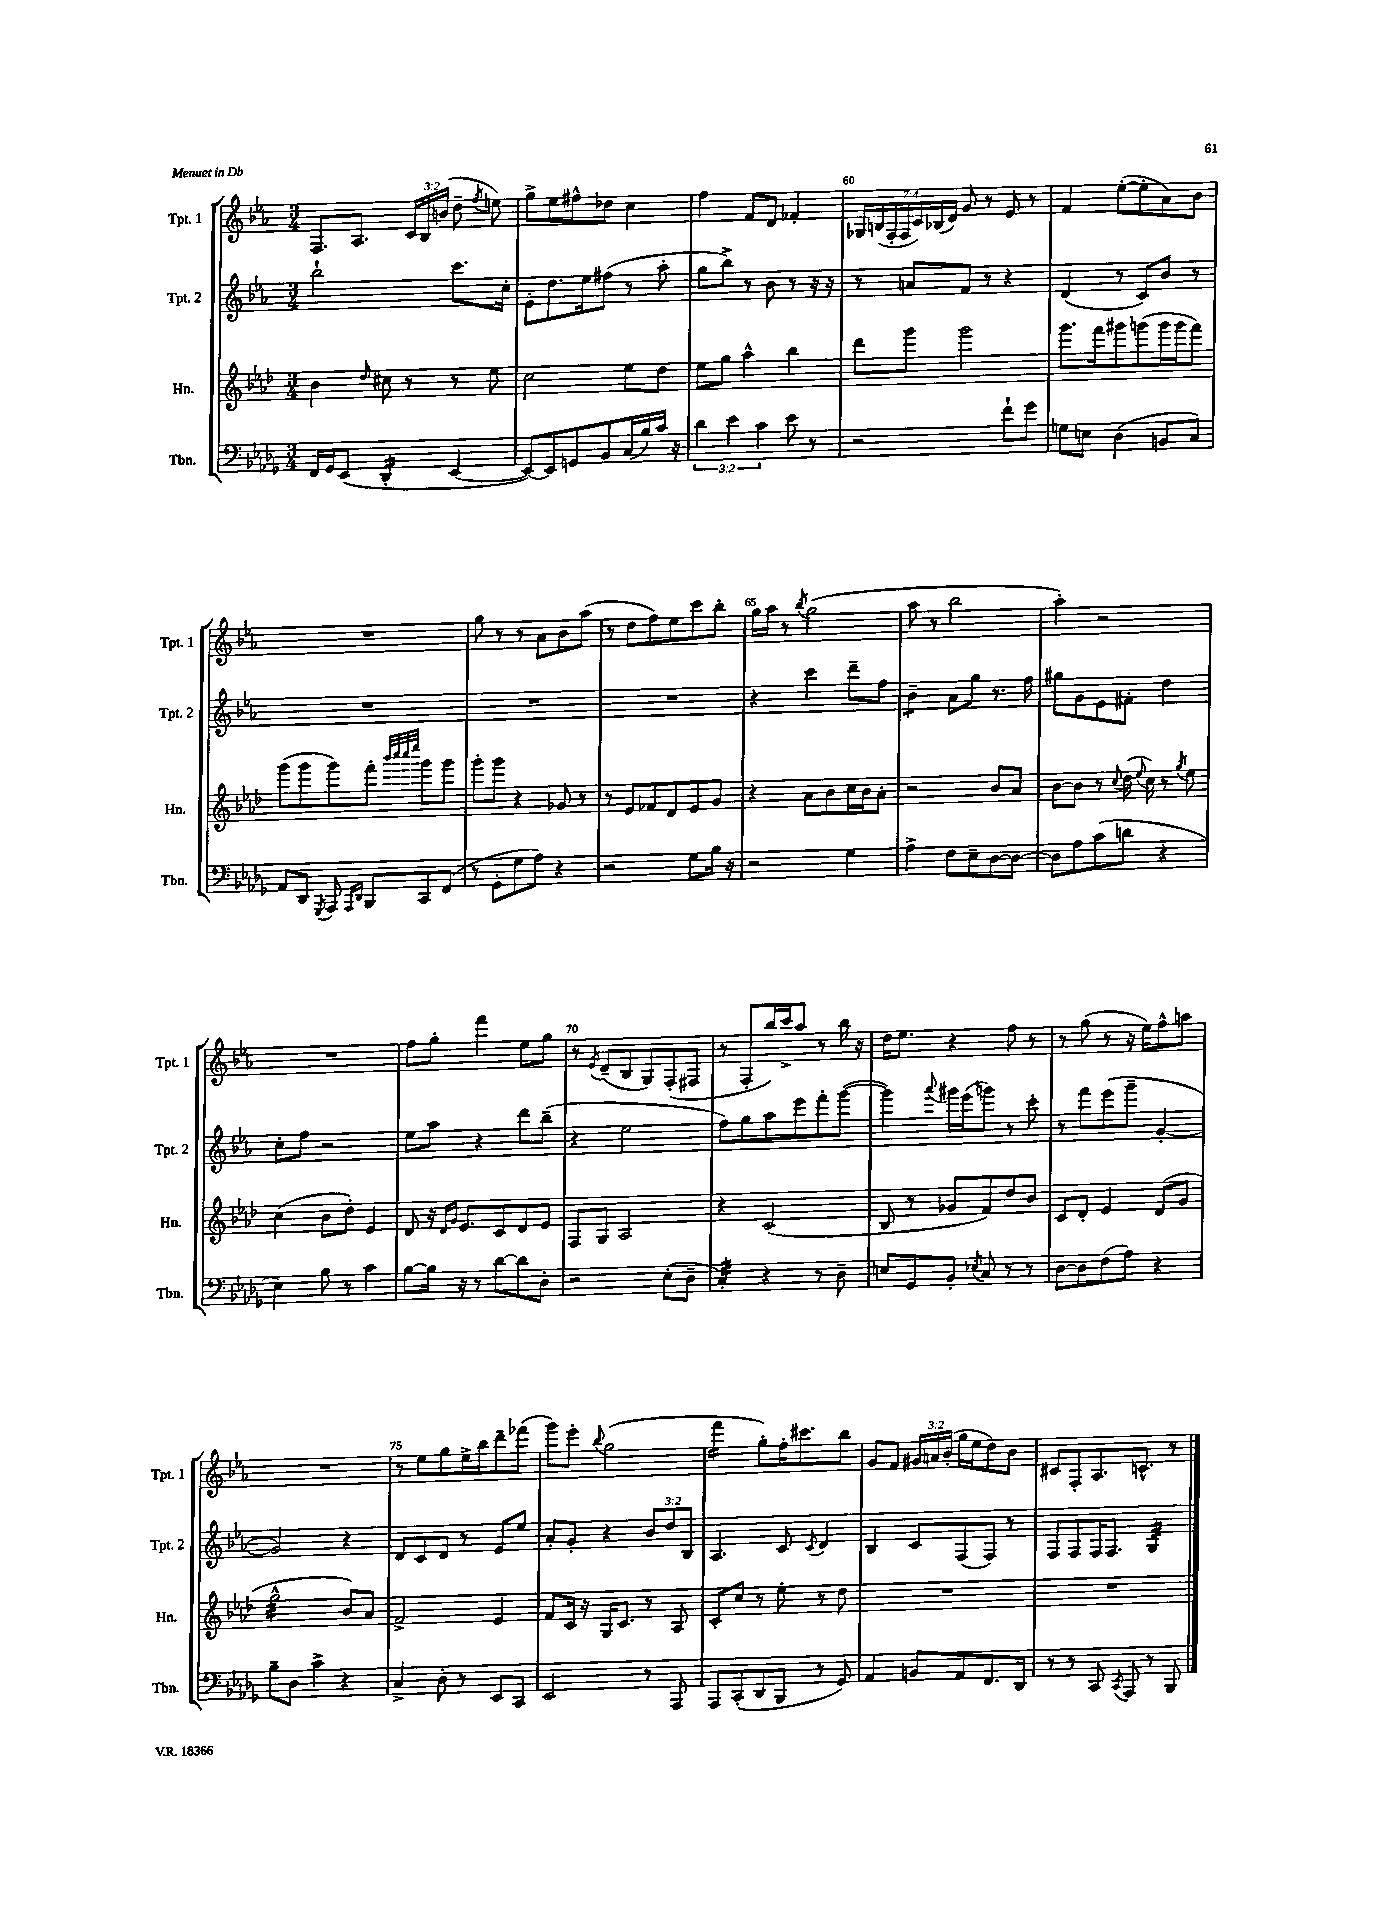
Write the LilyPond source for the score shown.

<<
\new StaffGroup <<
\new Staff = "s0" \with { instrumentName = "Tpt. 1" shortInstrumentName = "Tpt. 1" } {
    \clef treble \key ees \major \numericTimeSignature \time 3/4 \override Staff.TupletNumber.text = #tuplet-number::calc-fraction-text
    \autoBeamOff f8.[ aes8.] \tuplet 3/2 { c'16[ bes16 b'16]( } d''8-- \acciaccatura { f''8 } e''8) |
    g''8[-> ees''8 fis''8-^ des''8] c''4 |
    f''4 f'8[ d'8] fes'4-. |
    \tuplet 7/4 { ges16[ b16( f16-. f16 c'16) bes16( d'16]) } g'8 r8 ees'8 r8 |
    f'4 ees''8[~-.( ees''8-. aes'8) bes'8] |
    R2. |
    g''8 r8 r8 aes'8[ bes'8 aes''8]( |
    r8 d''8[ f''8) ees''8 c'''8 bes''8]-. |
    g''16[ aes''16] r8 \acciaccatura { bes''8 } g''2( |
    aes''8 r8 bes''2 |
    aes''4-.) r2 |
    R2. |
    f''8[ g''8]-. f'''4 ees''8[ g''8] |
    r8 \acciaccatura { ees'8 } d'8[--( bes8 g8) f8-.( fis8] |
    r8 f8[-. bes''16) c'''16-> aes''8] r8 bes''16 r16 |
    d''16[ ees''8.] r4 f''8 r8 |
    r8 g''8( r8 r16 ees''16[) f''8-^ a''8] |
    R2. |
    r8 ees''8[ g''8 ees''16-> bes''16 d'''8-- fes'''8]( |
    g'''8[) ees'''8]-. \appoggiatura { bes''8 } g''2( |
    f'''4:16 g''8[-.) f''16-. cis'''8. bes''8] |
    g'8[ f'8] \tuplet 3/2 { gis'16[ a'16 bes'16]-.( } g''16[ ees''16 d''8) bes'8] |
    cis'8[ f8-. aes8. c'8.]-^ r8 \bar "|." |
}
\new Staff = "s1" \with { instrumentName = "Tpt. 2" shortInstrumentName = "Tpt. 2" } {
    \clef treble \key ees \major \numericTimeSignature \time 3/4 \override Staff.TupletNumber.text = #tuplet-number::calc-fraction-text
    \autoBeamOff bes''2-! c'''8.[ c''16]-. |
    ees'8[-. d''8. ees''16 fis''8]( r8 aes''8-. |
    g''8[ bes''8]->) r8 bes'8 r8 r16 r16 |
    r8 a'8[ f'8] r8 r4 |
    d'4( r8 c'8[) bes'8] r8 |
    R2. |
    R2. |
    R2. |
    r4 c'''4 d'''8[-- f''8] |
    bes'4:8-- aes'8[ g''8] r8. f''16 |
    gis''8[ g'8 ees'8 fis'8]-. d''4 |
    c''8[-. f''8] r2 |
    ees''8[ aes''8] r4 d'''8[ bes''8]--( |
    r4 ees''2 |
    f''8[) g''8 aes''8 ees'''8 f'''8-. g'''8]~( |
    g'''4) \appoggiatura { aes'''8 } gis'''16[ ees'''16( g'''8]) r8 c'''8-. |
    r8 f'''8[ ees'''8( g'''8]-- g'4~-. |
    g'2) r4 |
    d'8[ c'8 d'8] r8 ees'8[ ees''8] |
    aes'8[-. g'8]-. r4 \tuplet 3/2 { bes'8[ d''8 bes8] } |
    aes4. c'8 \acciaccatura { c'8 } d'4 |
    bes4 c'8[ f8( f8]) r8 |
    f8[ f8 f16 f8.] g4:32 \bar "|." |
}
\new Staff = "s2" \with { instrumentName = "Hn." shortInstrumentName = "Hn." } {
    \clef treble \key aes \major \numericTimeSignature \time 3/4
    \autoBeamOff bes'4 \grace { des''16 } cis''8 r8 r8 ees''8 |
    c''2 ees''8[ des''8] |
    ees''8[ g''8] aes''4-^ bes''4 |
    des'''8[ g'''8] g'''2 |
    g'''8.[ f'''16 gis'''8 g'''8( g'''16 g'''16 f'''8]) |
    g'''8[( g'''8 g'''8) f'''8]-. \grace { bes'''32[ c''''32 c''''32 ees''''32] } g'''8[ g'''8] |
    g'''8[-. g'''8] r4 ges'8 r8 |
    r8 ees'8[ fes'8 des'8 ees'8 g'8] |
    r4 aes'8[ bes'8 c''16 bes'16 aes'8]-. |
    r2 bes'8[ aes'8] |
    bes'8[~ bes'8] r8 \appoggiatura { c''8 } des''16( \appoggiatura { ees''8 } c''16) r8 \acciaccatura { g''8 } ees''8 |
    c''4( bes'8[ des''8]-.) ees'4 |
    des'8 r16 \grace { des'16[ g'16] } ees'8.[ c'8 des'8 ees'8] |
    f8[ g8] aes2 |
    r4 c'2( |
    bes8 r8 ges'8[ f'8) des''8 bes'8] |
    c'8[ des'8]-. ees'4 des'8[( g'8] |
    g''2:32-^ bes'8[) aes'8] |
    f'2-> ees'4 |
    f'8[ c'16] r16 g16[ c'8.] r8 aes8 |
    c'8[-. c''8] r8 ees''8-. r8 des''8 |
    R2. |
    R2. \bar "|." |
}
\new Staff = "s3" \with { instrumentName = "Tbn." shortInstrumentName = "Tbn." } {
    \clef bass \key des \major \numericTimeSignature \time 3/4 \override Staff.TupletNumber.text = #tuplet-number::calc-fraction-text
    \autoBeamOff f,16[ ges,16 ees,8]( des,4:16-. ees,4~ |
    ees,8[~) ees,8 g,8 bes,8 c16( bes16) c'16] r16 |
    \tuplet 3/2 { des'4 ees'4 c'4 } ees'8 r8 |
    r2 f'8[-! ges'8] |
    g8[ e8] des4( b,8[ c8]) |
    aes,8[ des,8] \acciaccatura { ges,,8 } aes,,8 \grace { aes,,16[ des,16] } bes,,8[ c,8 f,8]( |
    r8 ges,8[-. ges8 aes8]) r4 |
    r2 ges8[ bes16] r16 |
    r2 ges4 |
    aes4-> f8[ ees8-- des8~ des8]~ |
    des8[ aes8 c'8( d'8] r4 |
    ees4) bes8 r8 c'4 |
    bes8[~ bes16] r16 r8 des'8[~ des'8 des8]-. |
    r2 ees8[-.( des8]-- |
    c4:32-.) r4 r8 des8-- |
    e8[ ges,8 bes,8]-. \acciaccatura { ees8 } c8 r8 r8 |
    des8[~ des8 f8( aes8]) r4 |
    bes8[-- des8] c'4-> r4 |
    c4-> des8-. r8 ees,8[ c,8] |
    ees,2 r8 aes,,8 |
    aes,,8[ c,8-.( des,8 bes,,8] r8 ges,8) |
    aes,4 b,8[ aes,8 f,8. des,16] |
    r8 r8 c,8 \acciaccatura { c,8 } aes,,8 r8 bes,,8 \bar "|." |
}
>>
>>
\layout { \context { \Score currentBarNumber = #57 \override BarNumber.break-visibility = ##(#f #t #t) barNumberVisibility = #(every-nth-bar-number-visible 5) } }
